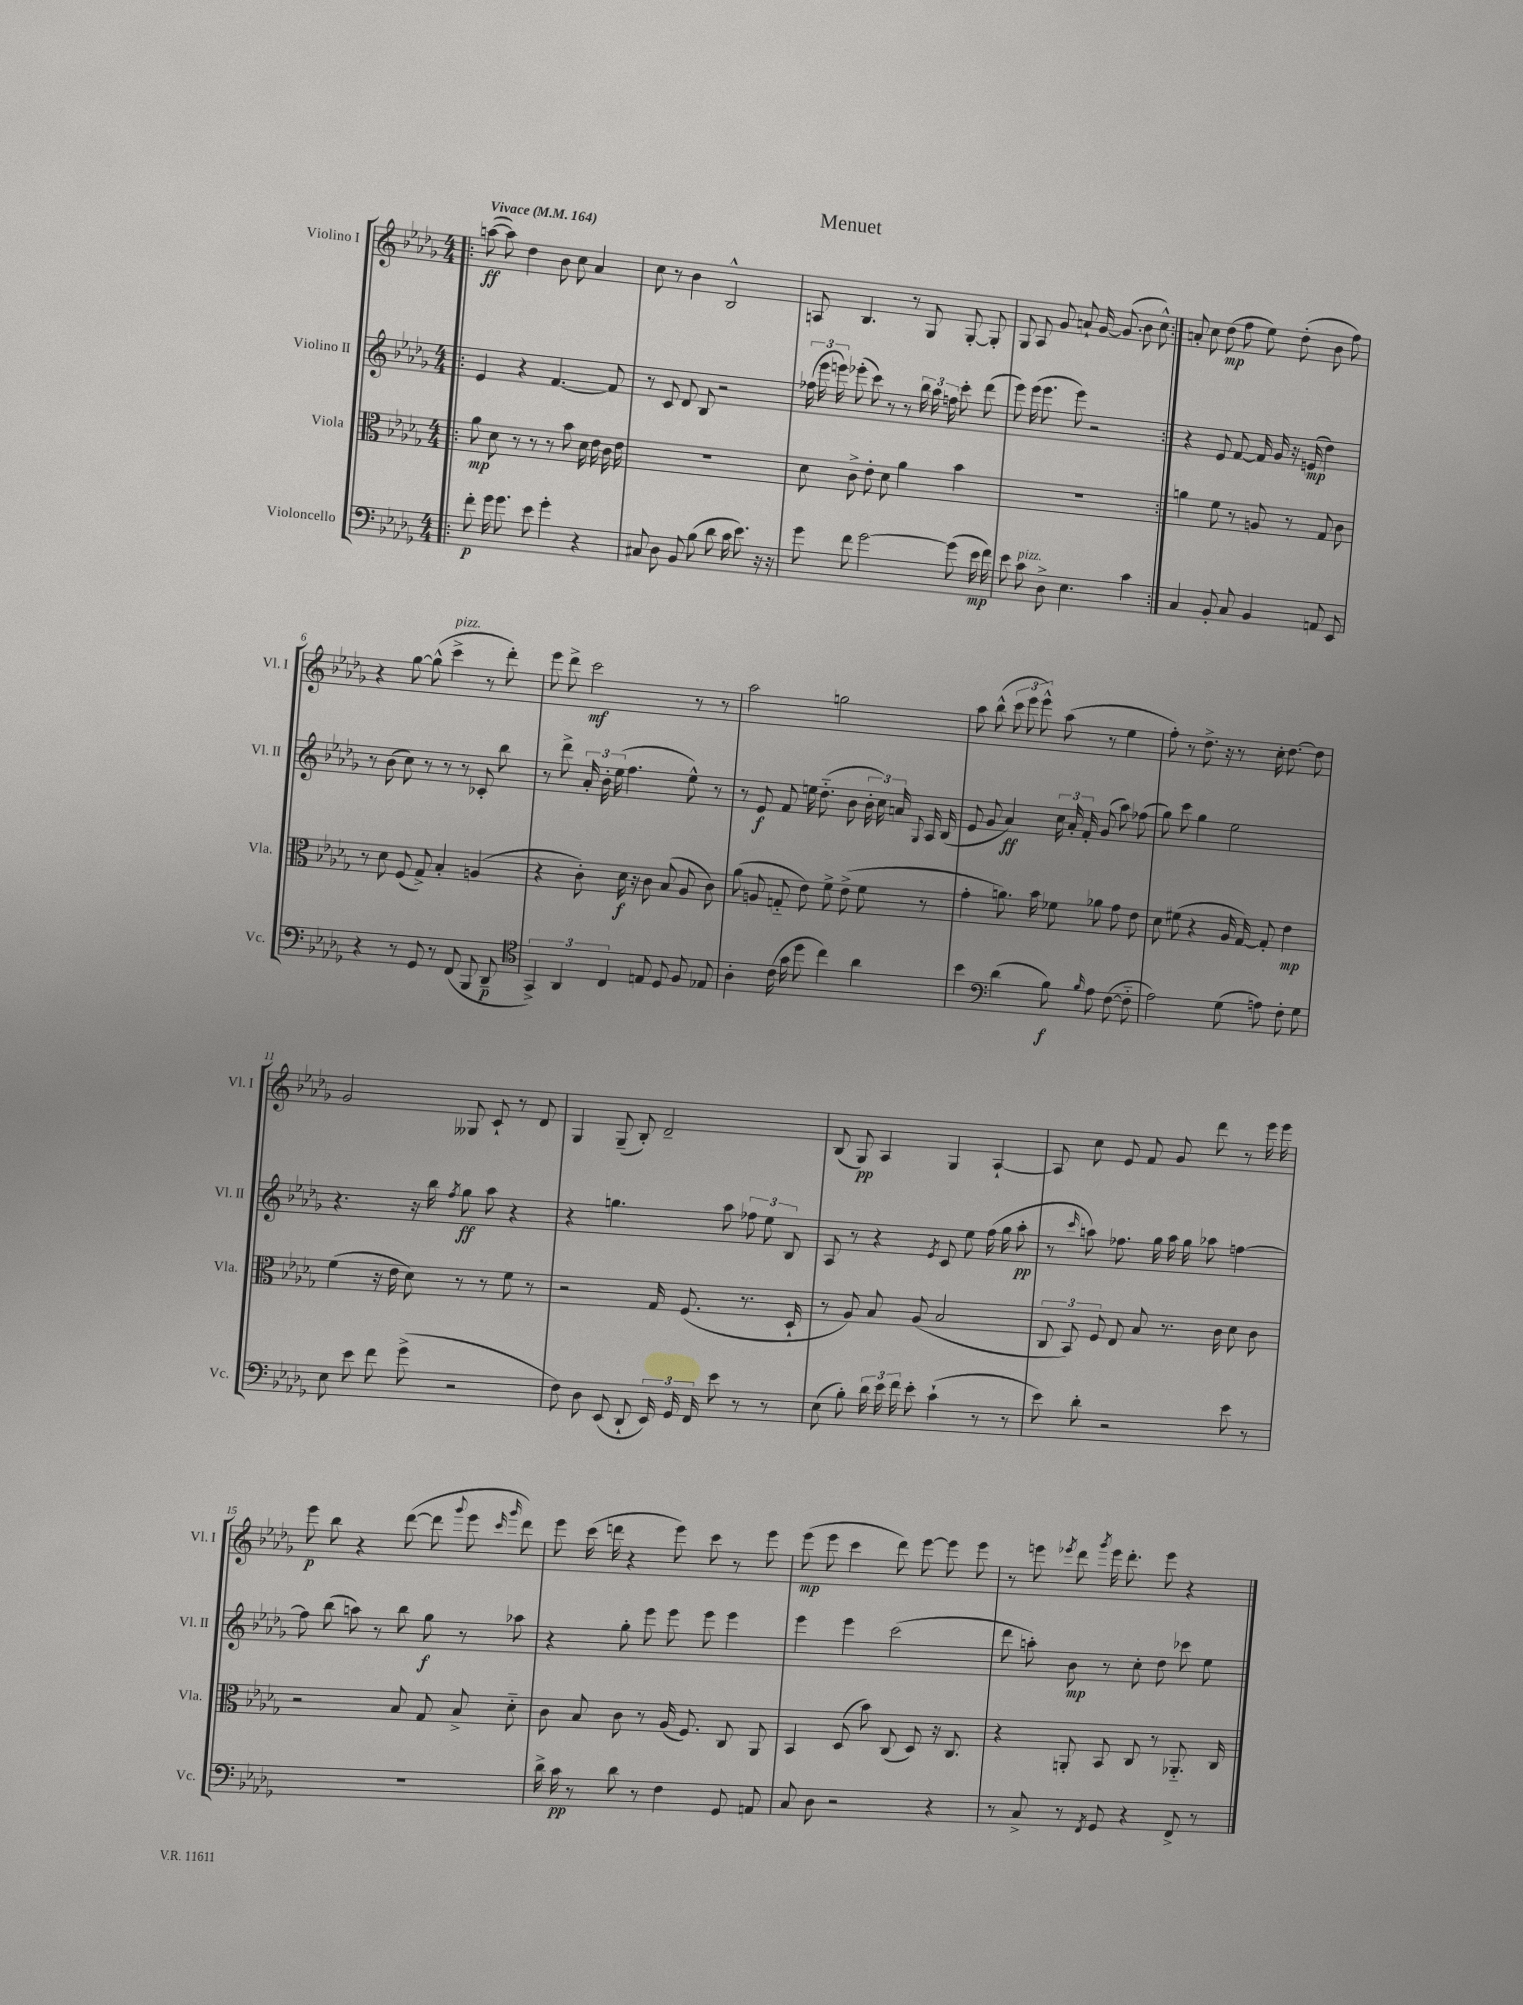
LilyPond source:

\header { title = "Menuet" }
<<
\new StaffGroup <<
\new Staff = "s0" \with { instrumentName = "Violino I" shortInstrumentName = "Vl. I" } {
    \clef treble \key des \major \numericTimeSignature \time 4/4 \tempo "Vivace" 4 = 164
    \autoBeamOff \repeat volta 2 { \bar ".|:" a''8~\ff( a''8) des''4 bes'8 c''8 aes'4 |
    c''8 r8 bes'4 bes2-^ |
    a8 bes4. r8 ges8 ges8~-. ges8-. |
    ges8 aes8 ges'8 a'8-! ges'16~ ges'8.( bes'8 c''8-^) | }
    a'8-. c''8 des''8\mp( f''8 ees''8) des''8-.( bes'8 f''8) |
    r4 ges''8~ ges''8-^( c'''4->^\markup { \italic "pizz." } r8 des'''8-.) |
    ees'''8 des'''8-> c'''2\mf r8 r8 |
    aes''2 g''2 |
    aes''8 bes''8-^( \tuplet 3/2 { c'''8 ees'''8 ees'''8-^) } aes''8( r8 ees''4 |
    f''8-.) r8 des''8.-> r16 r8 c''16-. des''8.~ des''8 |
    ges'2 geses8 c'8-! r8 des'8 |
    ges4 ges8--( bes8-.) des'2-- |
    bes8( ges8\pp) aes4 ges4 aes4~-! |
    aes8 c''8 ees'8 f'8 ges'8 des'''8 r8 ees'''16 ees'''16 |
    ees'''8\p bes''8 r4 des'''8~( des'''8 \appoggiatura { ges'''8 } ees'''8 \grace { c'''16 ges'''16 } des'''8) |
    ees'''8 c'''16( d'''16 r4 ees'''8) c'''8 r8 ees'''8 |
    ees'''8\mp( ees'''8 c'''4 des'''8) ees'''8~ ees'''8 ees'''8 |
    r8 e'''8 \acciaccatura { ees'''8 } des'''8 \acciaccatura { ges'''8 } ees'''16 des'''8.-. ees'''8 r4 \bar "|." |
}
\new Staff = "s1" \with { instrumentName = "Violino II" shortInstrumentName = "Vl. II" } {
    \clef treble \key des \major \numericTimeSignature \time 4/4
    \autoBeamOff \repeat volta 2 { \bar ".|:" ees'4 r4 f'4.~ f'8 |
    r8 c'8 des'8 bes8 r2 |
    \tuplet 3/2 { fes''16( ees'''16 e'''16) } ees'''8-.( c'''8) r8 r8 \tuplet 3/2 { bes''16 aes''16 f''16 } c'''8-. des'''8( |
    ees'''8) ees'''16( ees'''8. ees'''8) r2 | }
    r4 ees'8 f'8~ f'16 ges'16 r16 e'16\mp( des''4) |
    r8 bes'8( c''8) r8 r8 r8 ces'8-. bes''8 |
    r8 des'''8-> \tuplet 3/2 { aes'16-. bes'16-. ees''16( } f''4. ees''8-^) r8 |
    r8 ees'8\f f'8 e''16 des''8.-_( bes'8 \tuplet 3/2 { bes'16-. c''16) a'16 } \appoggiatura { ges8 } aes16 bes16( |
    ees'8 ges'8 aes'4\ff) \tuplet 3/2 { c''16 aes'16-. f'16-. } ges'8( aes''8) fes''8( |
    ges''8) c'''8 ges''4 ees''2 |
    r4. r16 bes''16 \acciaccatura { f''8 } ges''8\ff aes''8 r4 |
    r4 g''4. aes''8 \tuplet 3/2 { fes''8 ees''8 bes8 } |
    aes8 r8 r4 \acciaccatura { ees'8 } c'8 ees''8 f''16( ges''16 aes''8-.\pp |
    r8 \grace { c'''16 } a''8) fes''8. ges''16 a''16 ges''16 aes''8 f''4~ |
    f''8 bes''8( a''8) r8 bes''8 ges''8\f r8 aes''8 |
    r4 ges''8-. ees'''8 ees'''8 ees'''8 ees'''4 |
    ees'''4 ees'''4 c'''2( |
    des'''8 a''8-.) bes'8\mp r8 c''8-. des''8 ces'''8 ees''8 \bar "|." |
}
\new Staff = "s2" \with { instrumentName = "Viola" shortInstrumentName = "Vla." } {
    \clef alto \key des \major \numericTimeSignature \time 4/4
    \autoBeamOff \repeat volta 2 { \bar ".|:" aes'8\mp des'8 r8 r8 r8 bes'8 des'16 ees'16 c'16 ees'16 |
    R1 |
    des'8 c'8-> ees'8-. des'8 aes'4 bes'4 |
    R1 | }
    a'4 f'8 r8 a8 r8 ges8 c'8 |
    r8 des'8 f8( ges8->) bes4-. a4( |
    r4 c'8-.) des'16\f r16 c'8 bes8( aes8 c'8) |
    aes'8( a8 g8-_ ees'8) f'8-> ees'8->( f'8 r8 |
    ges'4-. a'8.) bes'16 fes'8 aes'8 ges'8 ees'8 |
    des'8 fis'8( r4 aes16 ges16~) ges8-. ees'4\mp |
    f'4( r16 ees'16 des'8) r8 r8 f'8 r8 |
    r2 ges16 f8.( r8. des16-! |
    r8 aes8) bes8 aes8( bes2 |
    \tuplet 3/2 { c8 bes,8) f8 } ees8 bes8 r8. c'16 des'8 c'8 |
    r2 bes8 ges8 bes8-> des'8-_ |
    c'8 bes8 c'8 r8 aes16( f8.) c8 aes,8 |
    bes,4 des8( bes'8) c8( des8) r16 c8. |
    r4 a,8-. bes,8 c8 r8 aes,8.-_ c16 \bar "|." |
}
\new Staff = "s3" \with { instrumentName = "Violoncello" shortInstrumentName = "Vc." } {
    \clef bass \key des \major \numericTimeSignature \time 4/4
    \autoBeamOff \repeat volta 2 { \bar ".|:" f'8-.\p ges'16 ges'8. ees'8 ges'4-. r4 |
    cis8 des8 bes,8 bes8( des'8 c'16 ees'8.) r16 r16 |
    ges'8 f'8 ges'2~ ges'8( ees'16\mp f'16) |
    ees'8 c'8^\markup { \italic "pizz." } des8-> ees4. c'4 | }
    c4 bes,8-. c8 bes,4 a,8 ees,8 |
    r4 r8 ges,8 r8 f,8( bes,,8 des,8--\p |
    \clef tenor \tuplet 3/2 { ges,4->) aes,4 c4 } e8 des8 f8 ees8 |
    aes4-. c'16( ges'16 des''8 c''4) aes'4 |
    bes'4 \clef bass des'4( bes8\f) \grace { bes16 } aes8 f8~( f8-_ |
    aes2) ges8( a8) f8-. ges8 |
    ees8 ees'8 f'8 ges'8->( r2 |
    f8) des8 ees,8( des,8-! \tuplet 3/2 { ees,16) ges,16 f,16 } ees'8 r8 r8 |
    ees8( bes8-.) \tuplet 3/2 { des'16 ees'16 f'16 } ees'8-. c'4-!( r8 r8 |
    ees'8) des'8-. r2 ees'8 r8 |
    R1 |
    des'16-> c'16\pp r8 des'8 r8 f4 ges,8 a,8 |
    c8 des8 r2 r4 |
    r8 c8-> r8 \acciaccatura { f,8 } ges,8 r4 f,8-> r8 \bar "|." |
}
>>
>>
